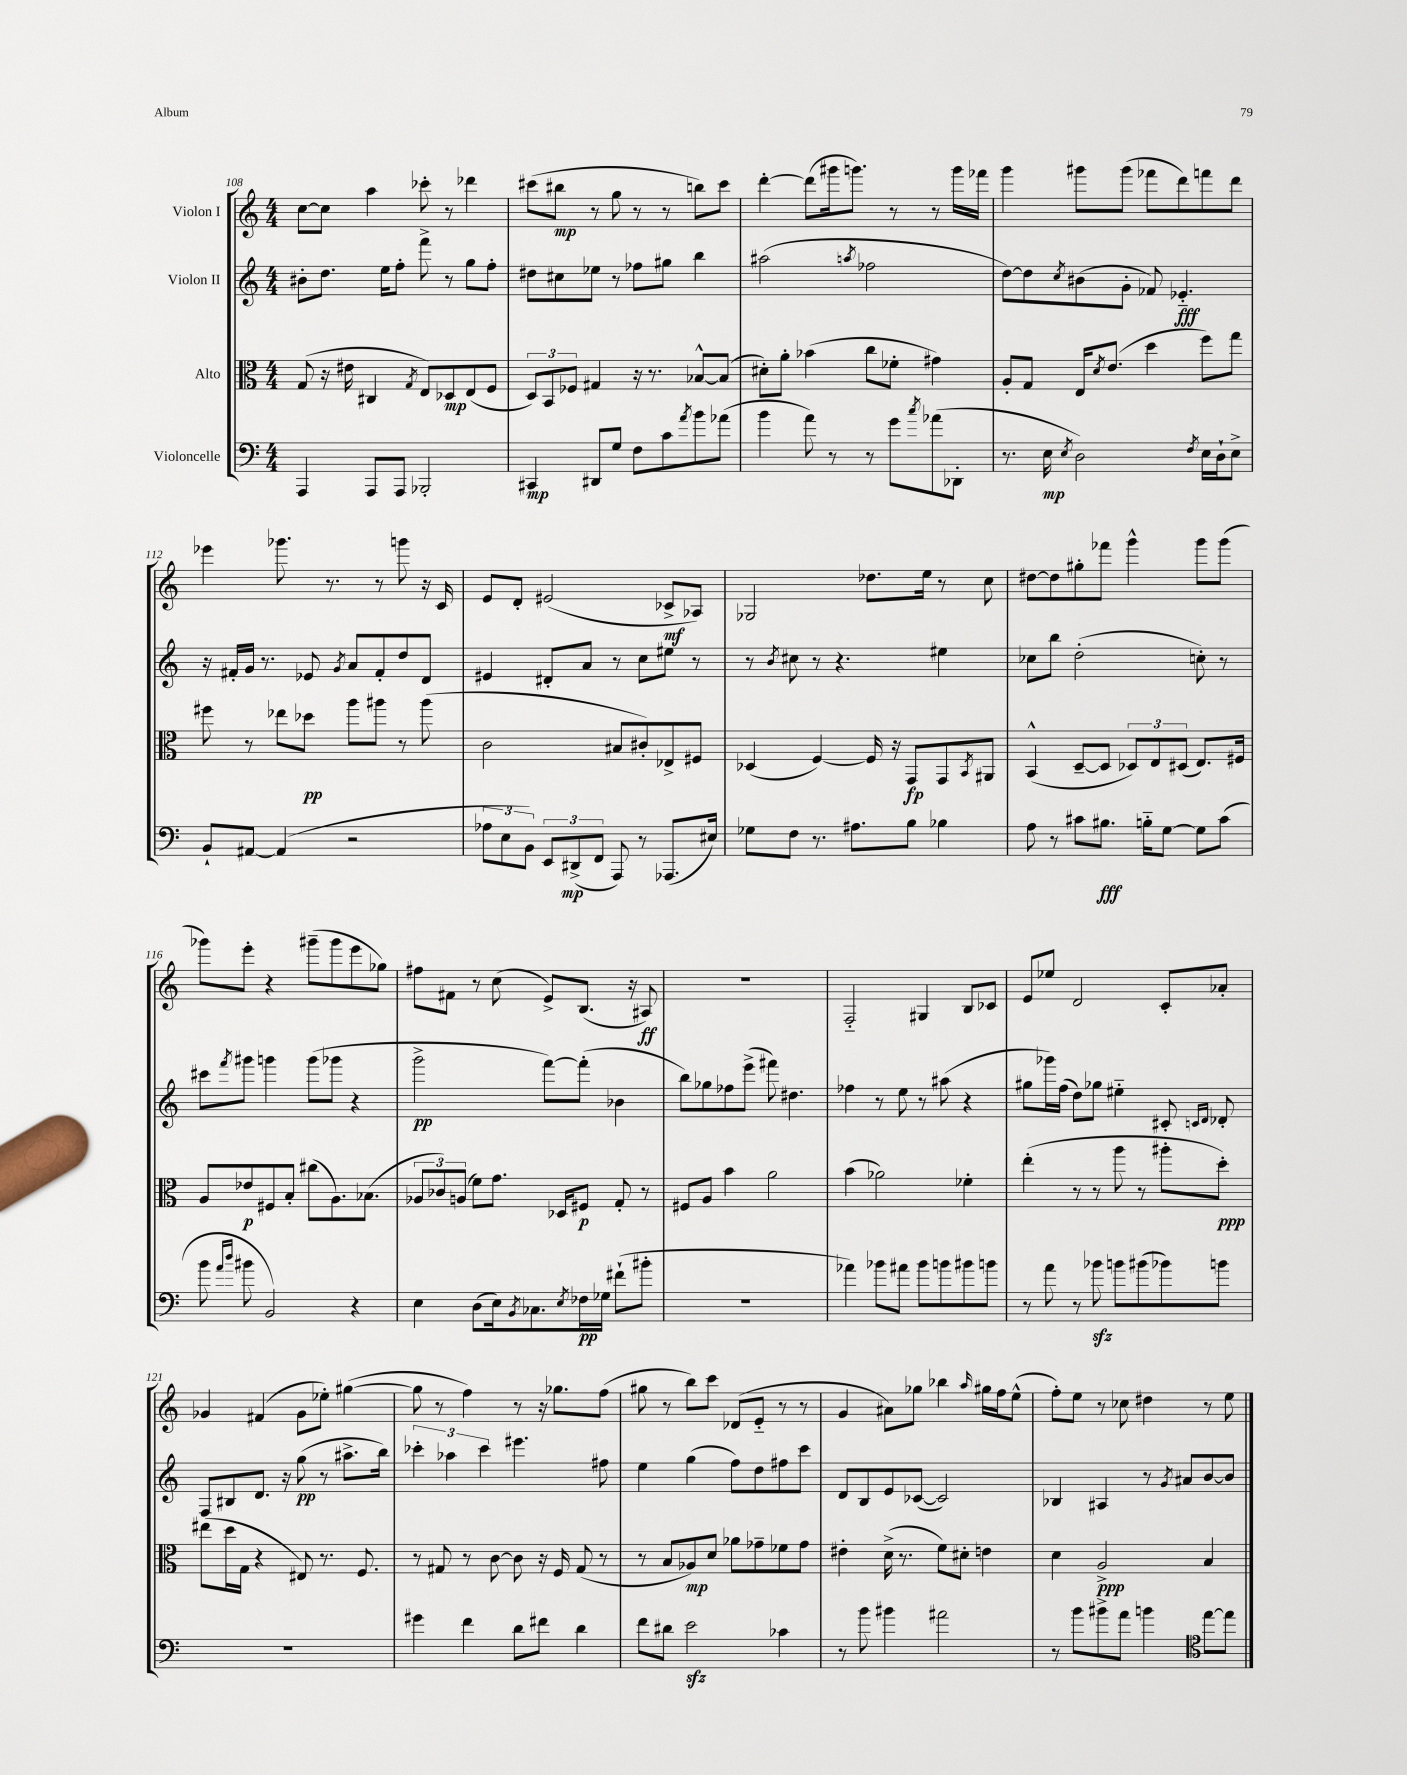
<<
\new StaffGroup <<
\new Staff = "s0" \with { instrumentName = "Violon I" } {
    \clef treble \key c \major \numericTimeSignature \time 4/4
    c''8~ c''8 a''4 ces'''8-. r8 des'''4 |
    cis'''8( bis''8\mp r8 g''8 r8 r8 b''8) cis'''8 |
    d'''4~-. d'''8( gis'''16 g'''8.) r8 r8 g'''16 fes'''16 |
    g'''4 gis'''8 gis'''8( fes'''8 d'''8) f'''8 d'''8 |
    ees'''4 ges'''8. r8. r8 g'''8 r16 c'16 |
    e'8 d'8-. eis'2( ces'8->\mf aes8) |
    ges2 des''8. e''16 r8 c''8 |
    dis''8~ dis''8 gis''8-. fes'''8 g'''4-^ g'''8 g'''8( |
    ges'''8) e'''8-. r4 gis'''8--( gis'''8 e'''8 ges''8) |
    fis''8 fis'8 r8 c''8( e'8->) b8.( r16 ais8\ff) |
    R1 |
    f2-_ gis4 b8 ces'8 |
    e'8 ees''8 d'2 c'8-. aes'8-. |
    ges'4 fis'4( ges'8 ees''8-.) gis''4~( |
    gis''8 r8 f''4) r8 r16 ges''8. f''8( |
    gis''8 r8 b''8) c'''8 des'8( e'8-_ r8 r8 |
    g'4 ais'8) ges''8 bes''4 \grace { a''16 } gis''16 f''16 e''8-^( |
    f''8-.) e''8 r8 ces''8 dis''4 r8 e''8 \bar "|." |
}
\new Staff = "s1" \with { instrumentName = "Violon II" } {
    \clef treble \key c \major \numericTimeSignature \time 4/4
    bis'8-. d''8. e''16 f''8-. f'''8-> r8 g''8 f''8-. |
    dis''8 cis''8 ees''8 r8 fes''8 gis''8 b''4 |
    ais''2( \acciaccatura { a''8 } fes''2 |
    d''8~) d''8 \acciaccatura { c''8 } bis'8( g'8-. fes'8) ees'4.-_\fff |
    r16 fis'16-. g'16 r8. ees'8 \acciaccatura { g'8 } a'8 fis'8-. d''8 d'8 |
    eis'4 dis'8-. a'8 r8 c''8 eis''8 r8 |
    r8 \acciaccatura { b'8 } cis''8 r8 r4. eis''4 |
    ces''8 b''8 d''2-.( c''8-.) r8 |
    cis'''8 \acciaccatura { f'''8 } gis'''8 g'''4 g'''8( ges'''8 r4 |
    g'''2->\pp f'''8~) f'''8-.( bes'4 |
    b''8) ges''8 fes''8 e'''8->( fis'''8) dis''4. |
    fes''4 r8 e''8 r8 ais''8( r4 |
    gis''8 ges'''16) f''16( d''8) ges''8 eis''4-_ cis'8-. \grace { c'16 d'16 } des'8-. |
    f8 bis8 d'8. r16 g''8\pp( r8 ais''8.-> b''16) |
    \tuplet 3/2 { ces'''4-. aes''4 ces'''4 } eis'''4. fis''8 |
    e''4 g''4( f''8) d''8 fis''8 c'''8 |
    d'8 b8 e'8 ces'8~( ces'2) |
    bes4 ais4 r8 \acciaccatura { g'8 } ais'8 b'8~ b'8 \bar "|." |
}
\new Staff = "s2" \with { instrumentName = "Alto" } {
    \clef alto \key c \major \numericTimeSignature \time 4/4
    g8( r16 eis'16 cis4 \acciaccatura { g8 } e8) des8\mp e8( f8 |
    \tuplet 3/2 { d8) b,8 fes8 } gis4 r16 r8. bes8~-^ bes8( |
    dis'8-.) a'8-. bes'4( c''8 fes'8-. gis'4) |
    a8-. g8 e16 \acciaccatura { d'8 } e'8.( d''4 f''8) g''8 |
    fis''8 r8 ees''8 des''8\pp a''8 ais''8 r8 ais''8( |
    c'2 bis8 cis'8-.) ees8-> fis8 |
    des4( f4~) f16 r16 g,8\fp g,8 \acciaccatura { b,8 } ais,8 |
    b,4-^( d8~-- d8 \tuplet 3/2 { des8) e8 dis8( } e8.) fis16 |
    a8 ees'8\p fis8 b8-. cis''8( a8.) bes8.( |
    \tuplet 3/2 { aes8 ces'8) a8( } f'8) g'8. des16 fis8\p g8-. r8 |
    fis8 a8 b'4 a'2 |
    b'4( aes'2) fes'4-. |
    e''4-.( r8 r8 a''8 r8 ais''8-. d''8-.\ppp) |
    eis''8( d''16 g16 r4 eis8) r8. f8. |
    r8 gis8 r8 c'8~ c'8 r16 f16 gis8( r8 |
    r8 b8 aes8\mp) d'8 aes'8 ges'8-- fes'8 ges'8 |
    eis'4-. d'16->( r8. f'8) dis'8-. e'4 |
    d'4 a2->\ppp b4 \bar "|." |
}
\new Staff = "s3" \with { instrumentName = "Violoncelle" } {
    \clef bass \key c \major \numericTimeSignature \time 4/4
    a,,4 a,,8 a,,8 bes,,2-. |
    cis,4\mp dis,8 g8 f8 c'8 \acciaccatura { a'8 } b'8 aes'8( |
    b'4 a'8) r8 r8 g'8 \acciaccatura { c''8 } aes'8( des,8-. |
    r8. e16\mp \acciaccatura { e8 } d2) \acciaccatura { f8 } e16 d16-! e8-> |
    b,8-! ais,8~ ais,4( r2 |
    \tuplet 3/2 { aes8 e8 b,8) } \tuplet 3/2 { e,8 dis,8->\mp( f,8 } a,,8) r8 aes,,8.( eis16) |
    ges8 f8 r8. ais8. b8 bes4 |
    a8 r8 cis'8 bis8.\fff b16-_ g8~ g8 cis'8( |
    b'8 \grace { a'16 d''16 } bis'8 b,2) r4 |
    e4 d8( e16) \acciaccatura { b,8 } ces8. \acciaccatura { e8 } fes16\pp ges16 fis'8-!( bis'8-. |
    R1 |
    aes'4) bes'8 ais'8 bes'8 b'8 bis'8 b'8 |
    r8 a'8 r8 bes'8\sfz b'8 bis'8( bes'8) b'8 |
    R1 |
    gis'4 f'4 d'8 fis'8 d'4 |
    f'8 dis'8 e'2\sfz ces'4 |
    r8 b'8 bis'4 ais'2 |
    r8 b'8 bis'8-> a'8 b'4 \clef tenor e''8~ e''8 \bar "|." |
}
>>
>>
\layout { \context { \Score currentBarNumber = #108 } }
